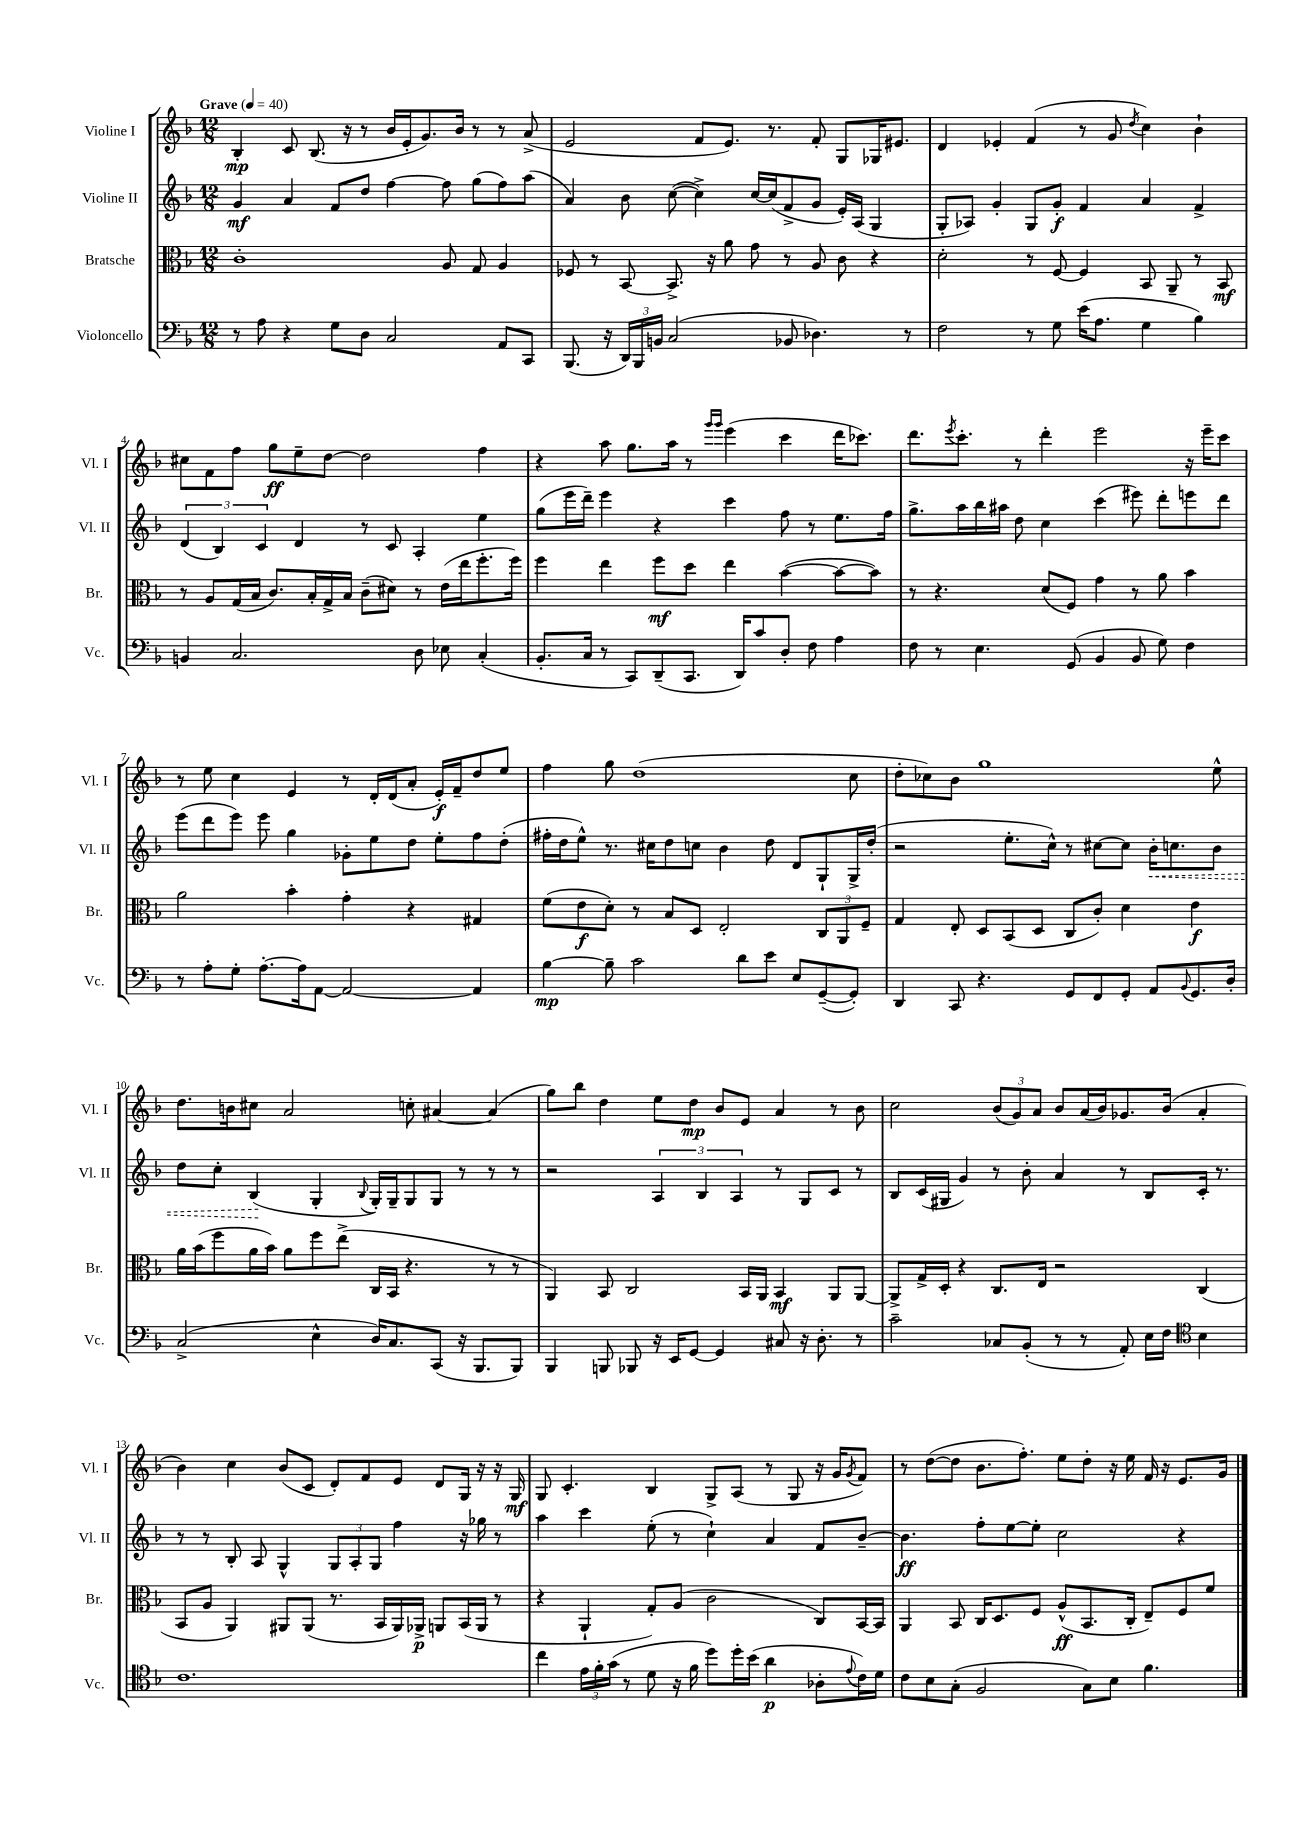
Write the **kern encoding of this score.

**kern	**kern	**kern	**kern
*staff4	*staff3	*staff2	*staff1
*clefF4	*clefC3	*clefG2	*clefG2
*k[b-]	*k[b-]	*k[b-]	*k[b-]
*M12/8	*M12/8	*M12/8	*M12/8
*MM40	*MM40	*MM40	*MM40
8r	1c'	4g	4B-'
8A	.	.	.
4r	.	4a	8c
.	.	.	(8.B-
8G	.	8f	.
.	.	.	16r
8D	.	8dd	8r
2C	.	[4ff	16b-
.	.	.	16e'
.	.	.	8.g)
.	8A	8ff]	.
.	.	.	16b-
.	8G	(8gg	8r
8AA	4A	8ff)	8r
8CC	.	(8aa	(8a^
=	=	=	=
(8.BBB-	8F-	4a)	2e
.	8r	.	.
16r	.	.	.
24DD)	[8BB-	8b-	.
24BBB-	.	.	.
24BB	.	.	.
(2C	8.BB-^]	([8cc	.
.	.	4cc^])	8f
.	16r	.	.
.	8a	.	8.e)
.	8g	[16cc	.
.	.	(16cc]	8.r
8BB-	8r	8f^	.
4.D-)	8A	8g	8f'
.	8c	16e')	8G
.	.	(16A	.
.	4r	4G	16G-
.	.	.	8.e#
8r	.	.	.
=	=	=	=
2F	2d'	8G'	4d
.	.	8A-)	.
.	.	4g'	4e-'
8r	8r	8G	(4f
8G	[8F	8g'	.
(16e	4F]	4f	8r
8.A	.	.	.
.	.	.	8g
.	.	.	8qdd
4G	8BB-	4a	4cc)
.	8AA~	.	.
4B-)	8r	4f^	4b-`
.	8BB-	.	.
=	=	=	=
4BB	8r	(6d	8cc#
.	8A	.	8f
.	.	6B-)	.
2.C	(16G	.	8ff
.	16B-	.	.
.	.	6c	.
.	8.c)	.	8gg
.	.	4d	8ee~
.	16B-'	.	.
.	16G^	.	[8dd
.	16B-	.	.
.	(8c~	8r	2dd]
.	8d#)	8c	.
8D	8r	4A'	.
8E-	(16e	.	.
.	16ee	.	.
(4C'	8.ff'	4ee	4ff
.	16ff)	.	.
=	=	=	=
8.BB-'	4ff	(8gg	4r
.	.	16eee	.
16C	.	16ddd~)	.
8r	4ee	4eee	8aa
8CC)	.	.	8.gg
(8DD~	8ff	4r	.
.	.	.	16aa
8.CC	8dd	.	8r
.	.	.	16qqggg
.	.	.	16qqggg
.	4ee	4ccc	(4eee
16DD)	.	.	.
8c	.	.	.
8D'	([4b-	8ff	4ccc
8F	.	8r	.
4A	8b-_	8.ee	16ddd
.	.	.	8.ccc-)
.	8b-])	.	.
.	.	16ff	.
=	=	=	=
8F	8r	8.gg^	8.ddd
8r	4.r	.	.
.	.	.	8qeee
.	.	16aa	8.ccc'
4.E	.	16bb-	.
.	.	16aa#	.
.	.	8dd	8r
.	(8d	4cc	4ddd'
(8GG	8F)	.	.
4BB-	4g	(4ccc	2eee
8BB-	8r	8eee#)	.
8G)	8a	8ddd'	.
4F	4b-	8eee	16r
.	.	.	16eee~
.	.	8ddd	8ccc
=	=	=	=
8r	2a	(8eee	8r
8A'	.	8ddd	8ee
8G'	.	8eee)	4cc
[8.A'	.	8eee	.
.	4b-'	4gg	4e
16A]	.	.	.
[8AA	.	.	.
2AA_	4g'	8g-'	8r
.	.	8ee	16d'
.	.	.	(16d
.	4r	8dd	8a'
.	.	8ee'	16e')
.	.	.	16f~
4AA]	4G#	8ff	8dd
.	.	(8dd'	8ee
=	=	=	=
[4B-	(8f	16ff#'	4ff
.	.	16dd	.
.	8e	8ee^^)	.
8B-~]	8d')	8.r	8gg
2c	8r	.	(1dd
.	.	16cc#	.
.	8B-	8dd	.
.	8D	8cc	.
.	2E'	4b-	.
8d	.	.	.
8e	.	8dd	.
8E	.	8d	.
([8GG~	12C	8G`	.
.	12AA	.	.
8GG'])	.	16G^	8cc
.	12F~	.	.
.	.	(16dd'	.
=	=	=	=
4DD	4G	2r	8dd'
.	.	.	8cc-)
8CC	8E'	.	8b-
4.r	8D	.	1gg
.	(8BB-	8.ee'	.
.	8D	.	.
.	.	16cc^^)	.
8GG	8C	8r	.
8FF	8c')	[8cc#	.
8GG'	4d	8cc#]	.
8AA	.	16b-'	.
.	.	8.cc	.
8qqBB-	.	.	.
8.GG	4e	.	.
.	.	8b-	8ee^^
16D'	.	.	.
=	=	=	=
(2C^	16a	8dd	8.dd
.	(16b-	.	.
.	8ff	8cc'	.
.	.	.	16b
.	16a	(4B-	8cc#
.	16b-)	.	.
.	8a	.	2a
4E^^	8ff	4G'	.
.	(8ee^	.	.
.	.	8qqB-	.
16D)	16C	16G')	.
8.C	16BB-	16G~	.
.	4.r	8G	8cc'
(8CC	.	8G	[4a#
16r	.	8r	.
8.BBB-	.	.	.
.	8r	8r	(4a#]
8BBB-)	8r	8r	.
=	=	=	=
4BBB-	4AA)	2r	8gg)
.	.	.	8bb-
8BBB	8BB-	.	4dd
8BBB-	2C	.	.
16r	.	6A	8ee
16EE	.	.	.
[8GG	.	.	8dd
.	.	6B-	.
4GG]	.	.	8b-
.	.	6A	.
.	16BB-	.	8e
.	16AA	.	.
8C#	4BB-	8r	4a
16r	.	8G	.
8.D'	.	.	.
.	8AA	8c	8r
8r	[8AA	8r	8b-
=	=	=	=
2c~	8AA^]	8B-	2cc
.	16G^	(16c	.
.	16D'	16G#	.
.	4r	4g)	.
8C-	8.C	8r	(12b-
.	.	.	12g)
(8BB-'	.	8b-'	.
.	.	.	12a
.	16E	.	.
8r	2r	4a	8b-
8r	.	.	(16a
.	.	.	16b-)
8AA')	.	8r	8.g-
16E	.	8B-	.
16F	.	.	(16b-
*clefC4	*	*	*
4B-	(4C	16c'	4a'
.	.	8.r	.
=	=	=	=
1.c	8BB-	8r	4b-)
.	8A	8r	.
.	4AA)	8B-'	4cc
.	.	8A	.
.	8AA#	4G^^	(8b-
.	(8AA#	.	8c
.	8.r	12G	8d')
.	.	12A'	.
.	.	.	8f
.	.	12G	.
.	16BB-	.	.
.	16AA#)	4ff	8e
.	16AA-^	.	.
.	8AA	.	8d
.	(16BB-	16r	16G
.	16AA	16gg-	16r
.	8r	8r	16r
.	.	.	16G
=	=	=	=
4cc	4r	4aa	8G
.	.	.	4.c'
24e	4AA`	4ccc	.
24f'	.	.	.
(24g	.	.	.
8r	.	.	.
8d	8G')	(8ee'	4B-
16r	(8A	8r	.
16f	.	.	.
8dd)	2c	4cc`)	8G^
16dd'	.	.	(8A
(16b-	.	.	.
4a	.	4a	8r
.	.	.	8G
8A-'	8C)	8f	16r
.	.	.	16g
8qqe	.	.	8qg
16c)	[16BB-	[8b-~	8f)
16d	16BB-]	.	.
=	=	=	=
8c	4AA	4.b-]	8r
8B-	.	.	([8dd
(8G'	8BB-	.	8dd]
2F	16C	8ff'	8.b-
.	8.D	.	.
.	.	[8ee	.
.	.	.	8.ff')
.	8F	8ee']	.
.	(8A^^	2cc	8ee
8G)	8.BB-	.	8dd'
8B-	.	.	16r
.	16C'	.	16ee
4.f	8E~)	.	16f
.	.	.	16r
.	8F	4r	8.e
.	8f	.	.
.	.	.	16g
==	==	==	==
*-	*-	*-	*-
